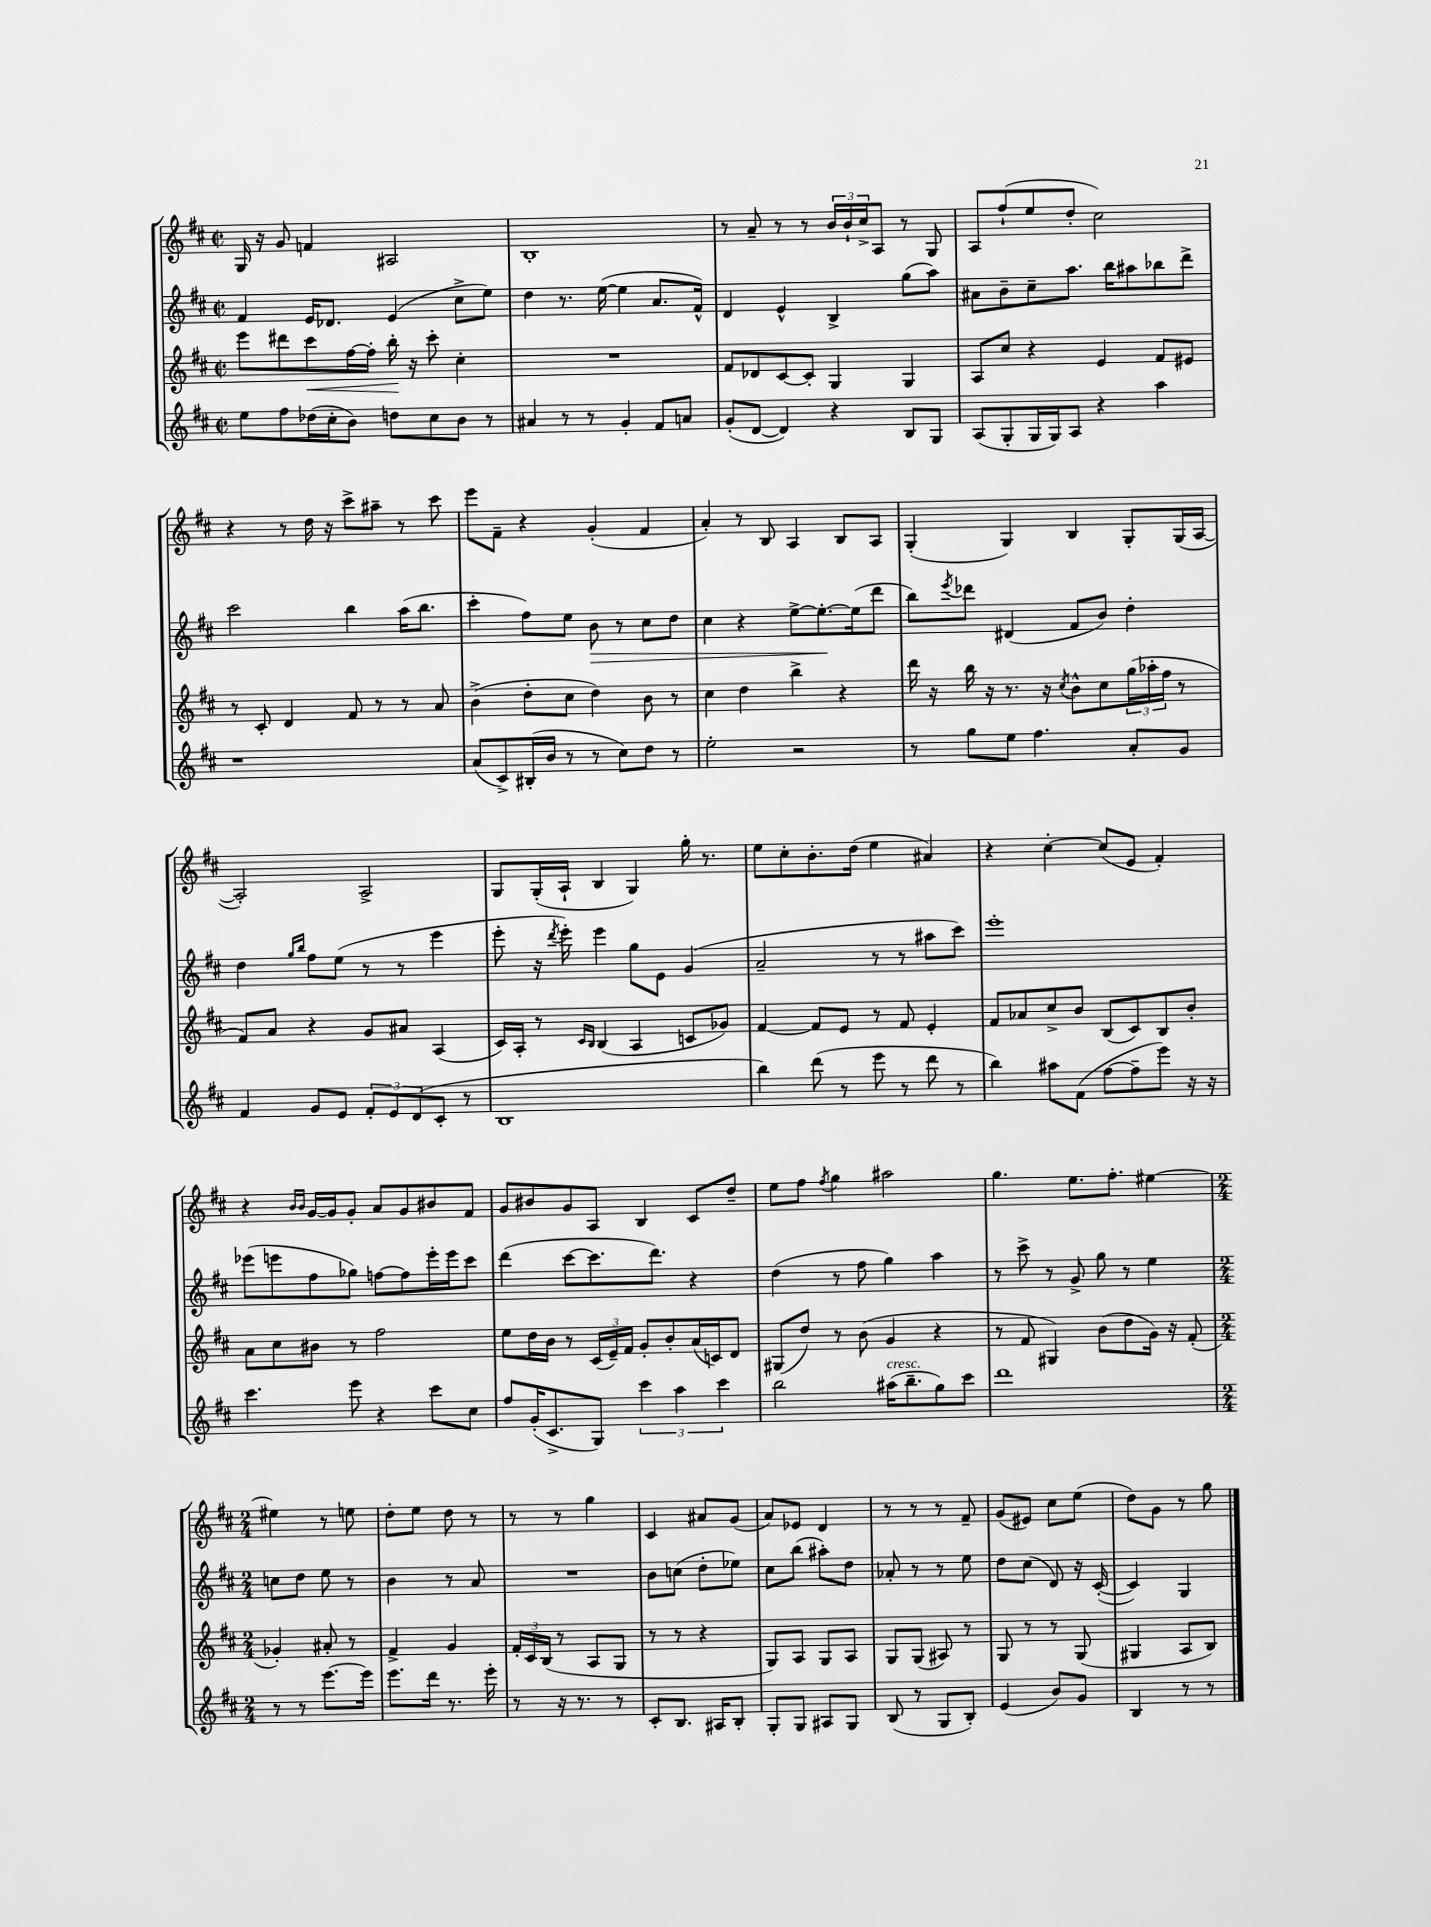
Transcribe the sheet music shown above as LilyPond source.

<<
\new StaffGroup <<
\new Staff = "s0" {
    \clef treble \key d \major \defaultTimeSignature \time 2/2
    g16 r16 g'8 f'4 ais2 |
    b1-. |
    r8 a'8-- r8 r8 \tuplet 3/2 { b'16 b'16-! cis''16-> } a8 r8 g8 |
    a8 fis''8-!( e''8 d''8-. cis''2) |
    r4 r8 d''16 r16 cis'''8-> ais''8-- r8 cis'''8 |
    e'''8 fis'8-- r4 g'4-.( fis'4 |
    a'4-.) r8 b8 a4 b8 a8 |
    g4-.( g4) b4 g8-. g16( a16~ |
    a2-.) a2-> |
    g8 g16-.( a16-! b4 g4) g''16-. r8. |
    e''8 cis''8-. b'8.-. d''16( e''4 ais'4) |
    r4 cis''4~-. cis''8( e'8 fis'4-.) |
    r4 \grace { b'16 b'16 } g'16~ g'16 g'8-. a'8 g'8 bis'8 fis'8 |
    g'8 bis'8 g'8 a8 b4 cis'8 d''8-- |
    e''8 fis''8 \acciaccatura { fis''8 } g''4 ais''2 |
    g''4. e''8. fis''8.-. eis''4~ |
    \numericTimeSignature \time 2/4 eis''4 r8 e''8 |
    d''8-. e''8 d''8 r8 |
    r8 r8 g''4 |
    cis'4 ais'8 g'8( |
    a'8) ees'8 d'4 |
    r8 r8 r8 fis'8-- |
    g'8( eis'8) cis''8 e''8( |
    d''8) g'8 r8 g''8 \bar "|." |
}
\new Staff = "s1" {
    \clef treble \key d \major \defaultTimeSignature \time 2/2
    fis'4 e'16 des'8. e'4( cis''8-> e''8) |
    d''4 r8. e''16~( e''4 a'8. fis'16-^) |
    d'4 e'4-^ b4-> g''8( a''8) |
    ais'8 b'8-- cis''8-- a''8. b''16 ais''8 bes''8 d'''8-> |
    cis'''2 b''4 a''16( b''8. |
    cis'''4-. fis''8) e''8 b'8\> r8 cis''8 d''8 |
    cis''4 r4 e''8~-> e''8.~-.\! e''16( d'''8 |
    b''8) \acciaccatura { e'''8 } des'''8 dis'4( fis'8 b'8) d''4-. |
    d''4 \grace { g''16 b''16 } fis''8 e''8( r8 r8 e'''4 |
    e'''8-. r16 \acciaccatura { d'''8 } e'''16-.) e'''4 g''8 e'8 g'4( |
    a'2-- r8 r8 ais''8 cis'''8) |
    e'''1-. |
    ees'''8( e'''8 fis''8 ges''8) f''8~ f''8 e'''16-. e'''16 cis'''8 |
    d'''4( cis'''8~ cis'''8. d'''8.) r4 |
    d''4( r8 fis''8 g''4) a''4 |
    r8 cis'''8-> r8 g'8-> g''8 r8 e''4 |
    \numericTimeSignature \time 2/4 c''8 d''8 e''8 r8 |
    b'4 r8 a'8 |
    R2 |
    b'8 c''8( d''8-. ees''8) |
    cis''8 b''8( ais''8-.) d''8 |
    aes'8-. r8 r8 e''8 |
    d''8 cis''8( d'8) r16 cis'16~-.( |
    cis'4) g4 \bar "|." |
}
\new Staff = "s2" {
    \clef treble \key d \major \defaultTimeSignature \time 2/2
    e'''8 dis'''8 cis'''8\< fis''16~ fis''16-. b''16-.\! r16 cis'''8-. cis''4-. |
    R1 |
    fis'8 des'8 cis'8~ cis'8-. g4 g4 |
    a8 cis''8 r4 e'4 fis'8 eis'8 |
    r8 cis'8-. d'4 fis'8 r8 r8 a'8 |
    b'4->( d''8-. cis''8 d''4) b'8 r8 |
    cis''4 d''4 b''4-> r4 |
    d'''16 r16 b''16 r16 r8. r16 \acciaccatura { cis''8 } b'8-^ cis''8 \tuplet 3/2 { g''16( aes''16-. fis''16 } r8 |
    fis'8) a'8 r4 g'8 ais'8 a4( |
    cis'16) a16-. r8 \grace { cis'16 b16 } b4( a4 c'8 ges'8) |
    fis'4~ fis'8 e'8 r8 fis'8 e'4-. |
    fis'8 aes'8 cis''8-> b'8 b8( cis'8) b8 b'8-. |
    a'8 cis''8 bis'8 r8 fis''2 |
    e''8 d''16 b'16 r8 \tuplet 3/2 { cis'16( e'16--) fis'16 } g'8-. b'8-. a'16( c'16) d'8 |
    gis8( d''8) r8 b'8( g'4 r4 |
    r8 fis'8 gis4) b'8( d''8 g'16) r16 fis'8-.( |
    \numericTimeSignature \time 2/4 ges'4-.) ais'8-. r8 |
    fis'4-> g'4 |
    \tuplet 3/2 { fis'16-. cis'16 b16( } r8 a8 g8 |
    r8 r8 r4 |
    g8) a8 g8 a8 |
    g8 g8( ais8) r8 |
    g8 r8 r8 g8( |
    gis4 a8 b8) \bar "|." |
}
\new Staff = "s3" {
    \clef treble \key d \major \defaultTimeSignature \time 2/2
    e''8 fis''8 des''16( cis''16-. b'8) d''8 cis''8 b'8 r8 |
    ais'4 r8 r8 g'4-. fis'8 a'8 |
    g'8-.( d'8~ d'4) r4 b8 g8 |
    a8( g8-. g16 g16) a8 r4 a''4 |
    r1 |
    a'8( cis'8->) bis16-.( b'16 r8 r8 cis''8) d''8 r8 |
    e''2-. r2 |
    r8 g''8 e''8 fis''4. a'8-. g'8 |
    fis'4 g'8 e'8 \tuplet 3/2 { fis'8-. e'8 d'8( } cis'8-. r8 |
    b1 |
    b''4) d'''8( r8 e'''8 r8 d'''8 r8 |
    b''4) ais''8 fis'8( fis''8~ fis''8-- e'''8) r16 r16 |
    cis'''4. e'''8 r4 cis'''8 cis''8 |
    fis''8 g'16-.( cis'8.-> g8) \tuplet 3/2 { cis'''4 a''4 cis'''4 } |
    b''2 ais''16^\markup { \italic "cresc." }( b''8.-- g''8) cis'''8 |
    d'''1 |
    \numericTimeSignature \time 2/4 r8 r8 e'''8.~ e'''16 |
    e'''8. d'''16 r8. e'''16-. |
    r8 r16 r8. r8 |
    cis'8-. b8. ais16 b8-. |
    g8-. g8 ais8 g8 |
    b8( r8 g8 b8-.) |
    e'4( b'8) g'8 |
    b4 r8 r8 \bar "|." |
}
>>
>>
\layout { \context { \Score \remove "Bar_number_engraver" } }
